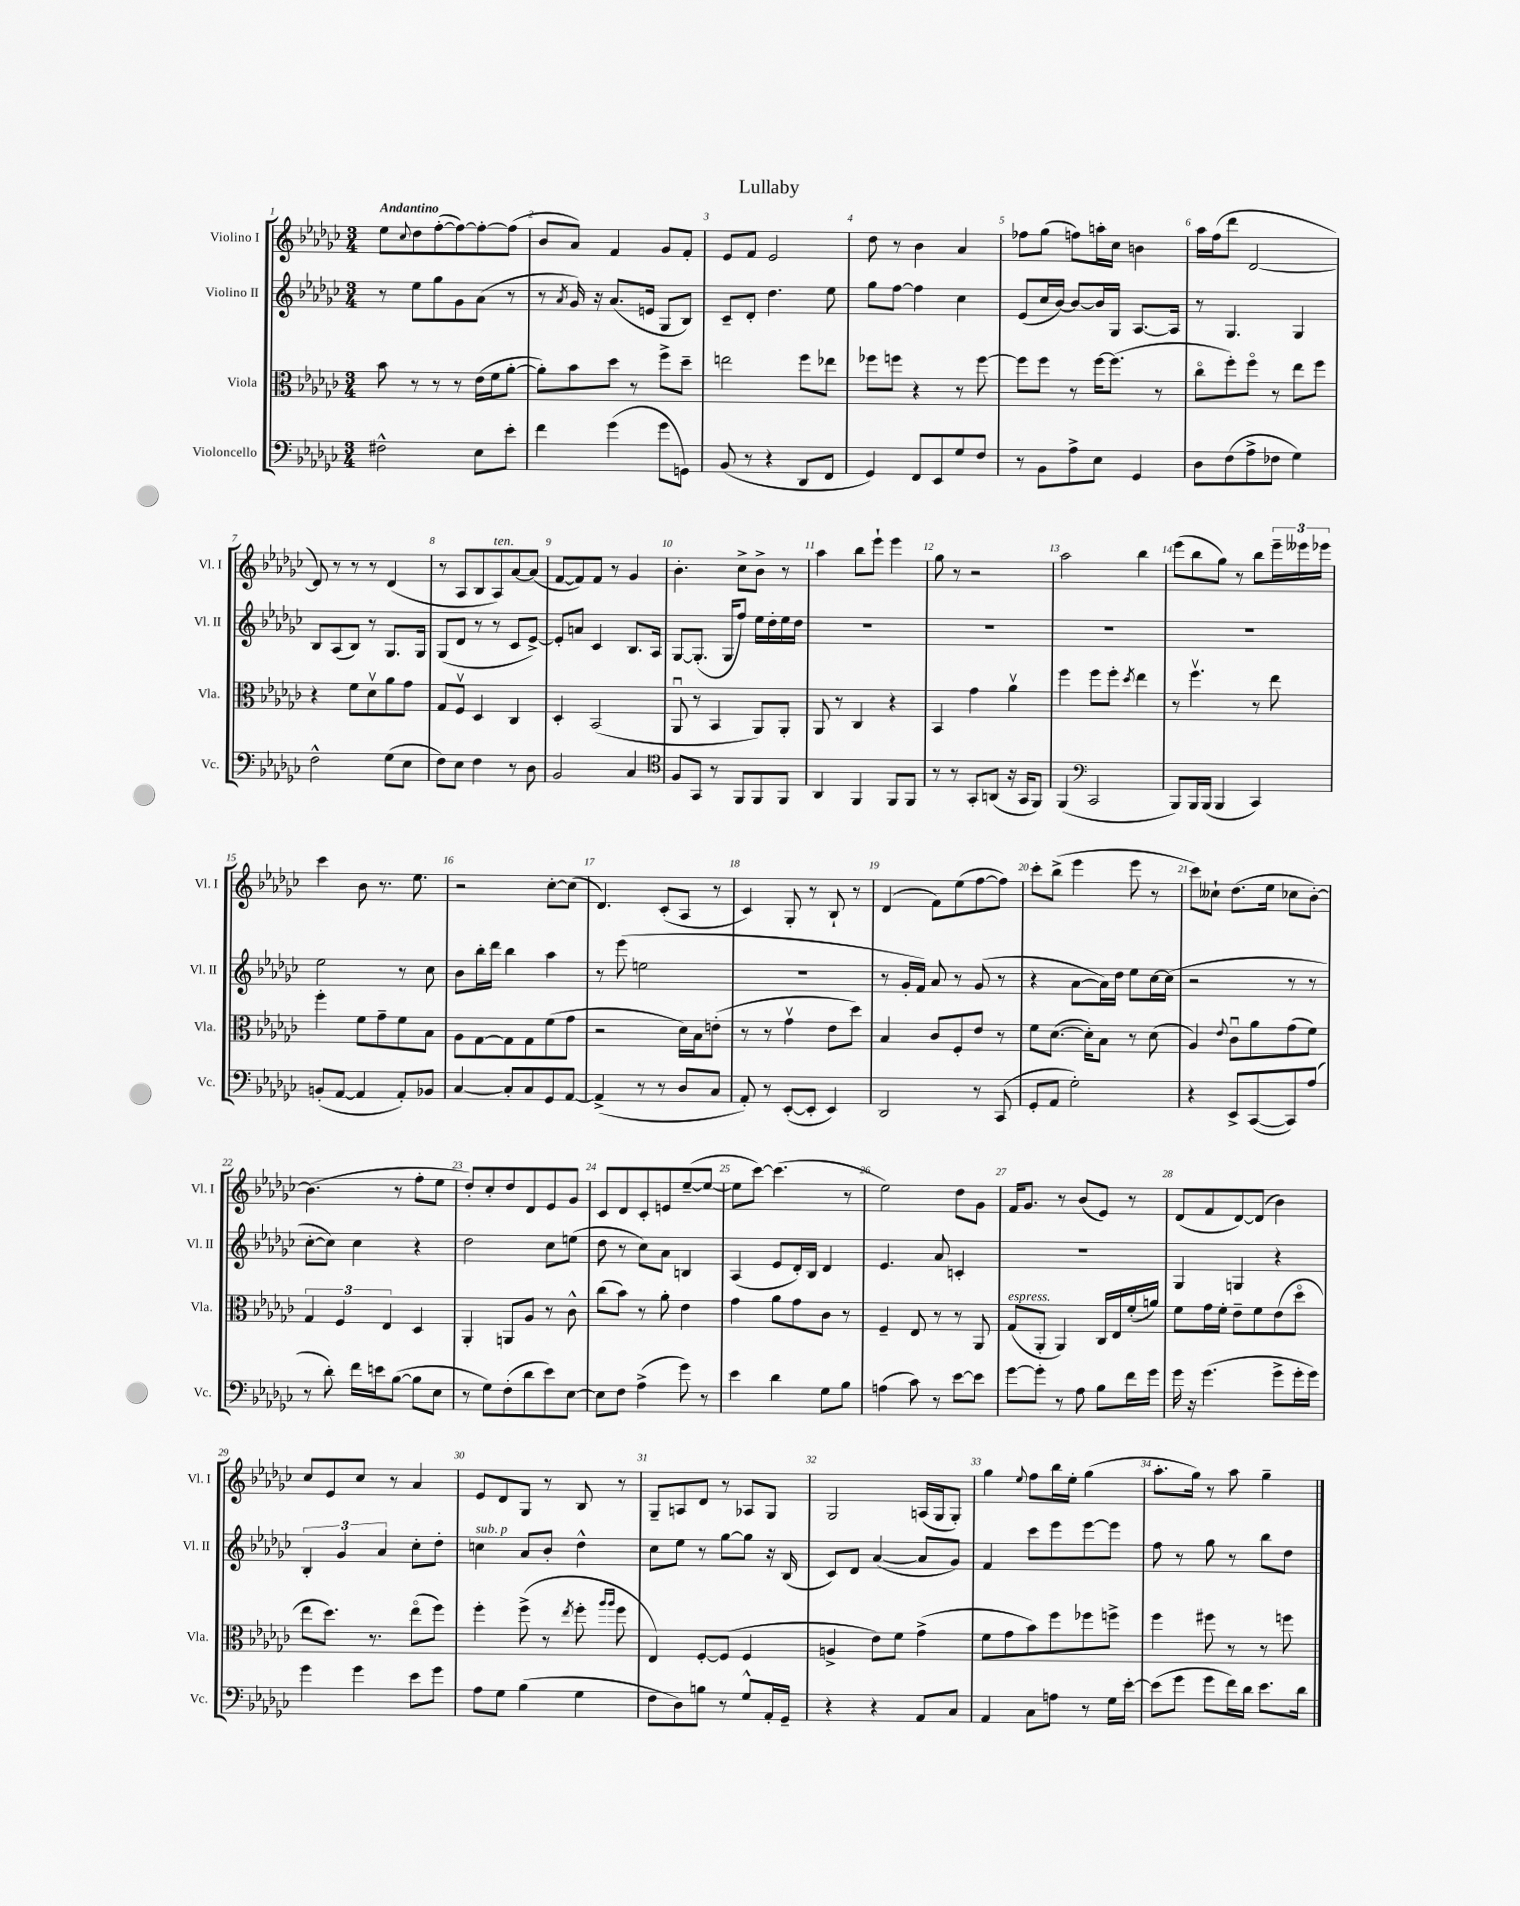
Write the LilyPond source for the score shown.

\header { title = "Lullaby" }
<<
\new StaffGroup <<
\new Staff = "s0" \with { instrumentName = "Violino I" shortInstrumentName = "Vl. I" } {
    \clef treble \key ges \major \numericTimeSignature \time 3/4 \tempo "Andantino"
    ees''8 \appoggiatura { ces''8 } des''8 f''8~-.( f''8~) f''8~-. f''8( |
    bes'8 aes'8) f'4 ges'8 f'8-. |
    ees'8 f'8 ees'2 |
    des''8 r8 bes'4 aes'4 |
    fes''8 ges''8( f''8) a''16-. ces''16 b'4 |
    aes''16 f''16( des'''8 des'2~ |
    des'8) r8 r8 r8 des'4( |
    r8 aes8 bes8 aes8^\markup { \italic "ten." }) aes'8~ aes'8( |
    f'8~ f'8) f'8 r8 ges'4 |
    bes'4.-. ces''8-> bes'8-> r8 |
    aes''4 bes''8 ees'''8-! ees'''4 |
    ges''8 r8 r2 |
    aes''2 bes''4 |
    ees'''8( bes''8 ges''8) r8 bes''8 \tuplet 3/2 { ees'''16-- eeses'''16 ees'''16 } |
    ces'''4 bes'8 r8. ees''8. |
    r2 ces''8~-. ces''8( |
    des'4.) ces'8-.( aes8 r8 |
    ces'4) ges8-. r8 bes8-! r8 |
    des'4( f'8) ees''8( f''8~ f''8) |
    ces'''8-. bes''8->( ees'''4 ees'''8 r8 |
    ces'''8) ceses''8-! des''8.( ees''16 ces''8 bes'8~-.) |
    bes'4.( r8 f''8-. ees''8 |
    des''8-.) ces''8-. des''8 des'8 ees'8 ges'8 |
    ces'8 des'8 ces'8-. e'8 ees''8~--( ees''8~ |
    ees''8 ces'''8~) ces'''4.( r8 |
    ees''2) des''8 ges'8 |
    f'16 ges'8. r8 bes'8( ees'8) r8 |
    des'8( f'8 des'8~) des'8( bes'4) |
    ces''8 ees'8 ces''8 r8 aes'4 |
    ees'8 des'8 ges8 r8 bes8 r8 |
    ges8-- a8 des'8 r8 aes8 ges8 |
    ges2 a16( ges16 ges8-.) |
    ges''4 \appoggiatura { ees''8 } f''8 bes''16 ees''16-. ges''4( |
    aes''8.-. ges''16) r8 aes''8 ges''4-- \bar "|." |
}
\new Staff = "s1" \with { instrumentName = "Violino II" shortInstrumentName = "Vl. II" } {
    \clef treble \key ges \major \numericTimeSignature \time 3/4
    r8 ees''8 ges''8 ges'8 aes'8( r8 |
    r8 \acciaccatura { aes'8 } ges'16) r16 aes'8.( e'16 ges8 bes8) |
    ces'8-- des'8-. des''4. ees''8 |
    ges''8 f''8~ f''4 ces''4 |
    ees'8( ces''16 bes'16~) bes'8~ bes'16 ges16 aes8.~ aes16 |
    r8 ges4. ges4 |
    bes8 aes8( bes8) r8 ges8. ges16 |
    ges8( des'8 r8 r8 ces'8 ees'8~->) |
    ees'8-. a'8 ces'4 bes8. aes16 |
    ges8~ ges8.-.( ges16 f''8) ees''16 des''16-. ees''16 des''16 |
    R2. |
    R2. |
    R2. |
    R2. |
    ees''2 r8 ces''8 |
    bes'8 bes''16-. des'''16 bes''4 aes''4 |
    r8 ees'''8( e''2 |
    R2. |
    r8 ges'16-. f'16) aes'8 r8 ges'8( r8 |
    r4 aes'8~ aes'16) des''16 ees''8 ces''16~ ces''16( |
    r2 r8 r8 |
    ces''8~-. ces''8) ces''4 r4 |
    des''2 ces''8 e''8( |
    des''8 r8 ces''8) aes'8 b4 |
    aes4( ees'8 des'16-.) bes16 des'4 |
    ees'4. aes'8 c'4-. |
    R2. |
    ges4 g4 r4 |
    \tuplet 3/2 { bes4-. ges'4 aes'4 } ces''8-. des''8-. |
    c''4^\markup { \italic "sub. p" } aes'8 bes'8-. des''4-^ |
    ces''8 ees''8 r8 ges''8~ ges''8 r16 bes16( |
    ces'8) des'8 aes'4~( aes'8 ges'8) |
    f'4 ces'''8 ees'''8 ees'''8~ ees'''8 |
    f''8 r8 ges''8 r8 bes''8 des''8 \bar "|." |
}
\new Staff = "s2" \with { instrumentName = "Viola" shortInstrumentName = "Vla." } {
    \clef alto \key ges \major \numericTimeSignature \time 3/4
    bes'8 r8 r8 r8 ees'16( f'16 aes'8~-. |
    aes'8-.) bes'8 des''8 r8 f''8-> des''8-- |
    e''2 f''8 ees''8 |
    fes''8 f''8 r4 r8 f''8~ |
    f''8 f''8 r8 f''16~ f''8.( r8 |
    ces''8\flageolet f''8-.) f''8\flageolet r8 ees''8 f''8 |
    r4 f'8 des'8\upbow aes'8 ges'8 |
    ges8 f8\upbow des4 ces4 |
    des4-. bes,2( |
    aes,8\downbow r8 bes,4 aes,8) aes,8-. |
    aes,8 r8 ces4 r4 |
    bes,4 ges'4 aes'4\upbow |
    f''4 f''8 f''8-. \acciaccatura { des''8 } ees''4 |
    r8 f''4.\upbow r8 ees''8 |
    f''4-. f'8 ges'8-- f'8 bes8 |
    aes8 ges8~ ges8 ges8 f'8( ges'8 |
    r2 des'16) bes16 e'8-.( |
    r8 r8 ges'4\upbow ees'8 des''8) |
    bes4 ces'8 f8-. ees'8 r8 |
    f'8 des'8.~( des'16-.) bes8 r8 des'8( |
    aes4) \appoggiatura { ees'8 } ces'8\downbow aes'8 ges'8( f'8) |
    \tuplet 3/2 { ges4 f4 ees4 } des4 |
    aes,4-. a,8 aes8 r8 ces'8-^ |
    ces''8( bes'8) r8 aes'8-. ees'4 |
    ges'4 aes'8 ges'8 ces'8 r8 |
    f4-- ees8 r8 r8 aes,8 |
    ges8^\markup { \italic "espress." }( aes,8-. aes,4) ces16 ees16 f'16-.( a'16) |
    f'8 ges'16 f'16-. ees'8-- f'8 ees'8( des''8\flageolet |
    ees''8 des''8.) r8. ees''8\flageolet( f''8) |
    f''4-. f''8->( r8 \acciaccatura { ees''8 } f''8-. \grace { aes''16 aes''16 } f''8 |
    ees4) f8~-. f8( f4 |
    a4-> ees'8) f'8 ges'4->( |
    f'8 ges'8 bes'8) f''8 fes''8 f''8-> |
    f''4 fis''8 r8 r8 f''8 \bar "|." |
}
\new Staff = "s3" \with { instrumentName = "Violoncello" shortInstrumentName = "Vc." } {
    \clef bass \key ges \major \numericTimeSignature \time 3/4
    fis2-^ ees8 ees'8-. |
    f'4 ges'4( ges'8 g,8) |
    bes,8( r8 r4 des,8 f,8 |
    ges,4) f,8 ees,8 ges8 f8 |
    r8 bes,8 aes8-> ees8 ges,4 |
    des8 f8( aes8-> fes8 ges4) |
    f2-^ ges8( ees8 |
    f8) ees8 f4 r8 des8 |
    bes,2 ces4 |
    \clef tenor f8 ges,8 r8 f,8 f,8 f,8 |
    aes,4 f,4 f,8 f,8 |
    r8 r8 ges,8-. a,8( r16 ges,16 f,8) |
    f,4( \clef bass ces,2 |
    bes,,8) bes,,16 bes,,16( bes,,4 ces,4) |
    b,8-.( aes,8~ aes,4 aes,8-.) bes,8 |
    ces4~ ces8-. ces8 ges,8 aes,8~ |
    aes,4->( r8 r8 des8 ces8 |
    aes,8-.) r8 ees,8~-.( ees,8-. ees,4) |
    des,2 r8 ces,8( |
    ges,8-. aes,8 ges2-.) |
    r4 ees,8-> ces,8~( ces,8) aes8( |
    r8 des'8-.) f'16 e'16 bes8~( bes8 ees8 |
    r8 ges8) f8-.( des'8 ees'8) ees8~ |
    ees8 f8 aes4->( ges'8) r8 |
    ees'4 des'4 ges8 bes8 |
    a4( ces'8) r8 ees'8~ ees'8 |
    ges'8~ ges'8-. r8 aes8 bes8 f'16 ges'16 |
    ges'16 r16 ges'4.( ges'8-> ges'16-. ges'16) |
    ges'4 ges'4 ees'8 ges'8 |
    aes8 ges8 bes4( ges4 |
    f8 des8) b8 r8 ges8-^ aes,16-. ges,16-- |
    r4 r4 aes,8 ces8 |
    aes,4 ces8 a8 r8 ges16 ees'16~-. |
    ees'8( ges'8 ges'8 f'16) des'16 ees'8. des'16 \bar "|." |
}
>>
>>
\layout { \context { \Score \override BarNumber.break-visibility = ##(#f #t #t) barNumberVisibility = #all-bar-numbers-visible } }
